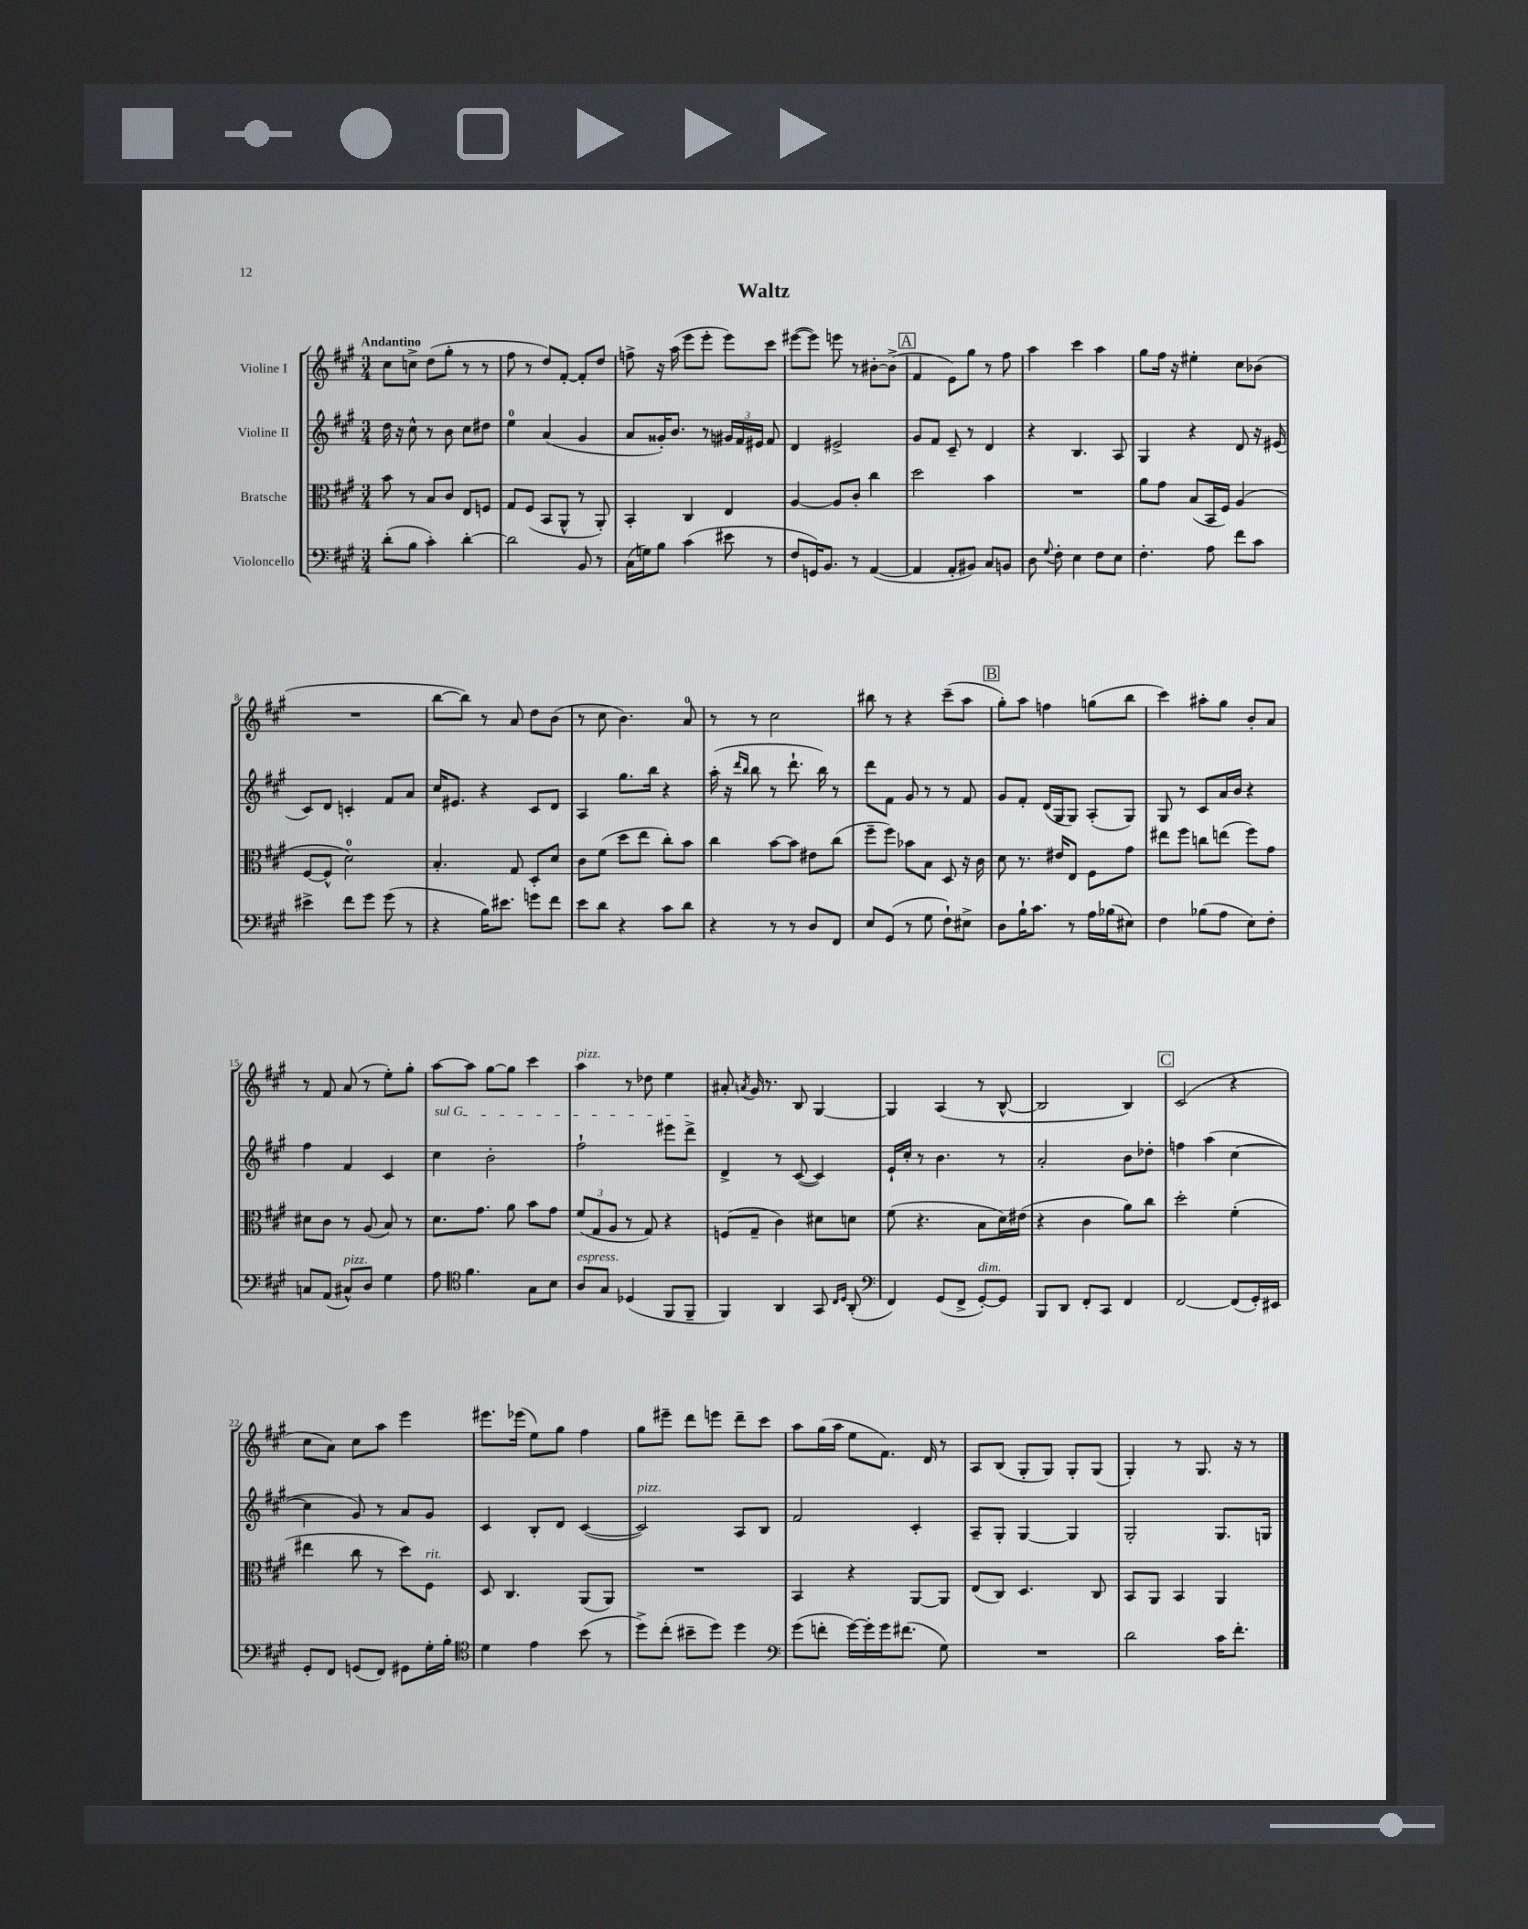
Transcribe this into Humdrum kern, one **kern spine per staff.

**kern	**kern	**kern	**kern
*staff4	*staff3	*staff2	*staff1
*clefF4	*clefC3	*clefG2	*clefG2
*k[f#c#g#]	*k[f#c#g#]	*k[f#c#g#]	*k[f#c#g#]
*M3/4	*M3/4	*M3/4	*M3/4
(8d'	8b	16dd	8cc#
.	.	16r	.
8B	8r	8cc#^^	8cc^
4c#')	8B	8r	(8dd
.	8c#	8b	8gg#'
[4d'	8E	8cc#	8r
.	8F	8dd#	8r
=	=	=	=
2d]	8G#	4ee	8ff#
.	(8F#	.	8r
.	8BB	(4a	8dd)
.	8AA^^	.	[8f#'
8BB	8r	4g#	8f#']
8r	8AA')	.	8dd
=	=	=	=
(16C#	4BB'	8a	8ff^
16G)	.	.	.
8B	.	16g##')	16r
.	.	8.b	(16aa
(4c#	4C#	.	8eee
.	.	8r	8eee'
8e#	4E	24g#	8eee)
.	.	24f#	.
.	.	24e#	.
8r	.	8f#	8ccc#
=	=	=	=
8F#	[4A	4d	([8eee#
16GG)	.	.	8eee#])
8.BB	.	.	.
.	8A]	2e#^	8eee
8r	8c#'	.	8r
([4AA	4cc#	.	[8b#'
.	.	.	(8b#^]
=	=	=	=
4AA]	2dd	8g#	4f#
.	.	8f#	.
8AA'	.	8c#~	8e)
8BB#)	.	8r	8gg#
8C#	4b	4d	8r
8BB	.	.	8ff#
=	=	=	=
8D	2.r	4r	4aa
8qqG#	.	.	.
8F#'	.	.	.
4E	.	4.B	4ccc#
8F#	.	.	4aa
8E	.	8A	.
=	=	=	=
4.F#'	8a	4G#	8gg#
.	8g#	.	16ff#
.	.	.	16r
.	(8B	4r	4ee#'
8A	16BB	.	.
.	16F#)	.	.
8f#	(4A	8d	8cc#
8c#	.	16r	(8b-
.	.	(16e#	.
=	=	=	=
4e#^	[8F#	8c#)	2.r
.	8F#^^]	8d	.
8f#	2d)	4c'	.
8g#	.	.	.
(8g#	.	8f#	.
8r	.	8a	.
=	=	=	=
4r	4.B'	16cc#	[8bb
.	.	8.e#	.
.	.	.	8bb])
16B)	.	4r	8r
8.e#	.	.	.
.	8G#	.	8a
8g	8D'	8c#	8dd
8f#	8d	8d	(8b
=	=	=	=
8e	8c#	4A	8r
8d	(8f#	.	8cc#
4r	8dd	8.gg#	4.b)
.	8ee	.	.
.	.	16bb	.
8c#	8cc#')	4r	.
8d	8b	.	8a
=	=	=	=
4r	4cc#	(16aa'	8r
.	.	16r	.
.	.	16qqddd	.
.	.	16qqbb	.
.	.	8bb	8r
8r	[8b	8r	2cc#
8r	8b]	8.ddd`	.
8D	8e#	.	.
.	.	16bb)	.
8FF#	(8cc#	8r	.
=	=	=	=
8E	8ff#~	8ddd	8bb#
(8GG#	8ff#)	8f#	8r
8r	8b-	8g#	4r
8G#	8B	8r	.
8F#`)	8D	8r	(8ccc#~
8E#^	16r	8f#	8aa
.	16c#	.	.
=	=	=	=
8D	8d	8g#	8gg#')
16B`	8.r	8f#'	8aa
8.c#	.	.	.
.	.	(16d	4ff
.	16e#	16G#	.
8r	8E	8G#)	.
16A	8F#	(8A'	(8gg
(16B-	.	.	.
8E#)	8g#	8G#)	8bb
=	=	=	=
4F#	8ee#	8G#	4ccc#)
.	8ff#	8r	.
(8B-	8cc	8c#	8aa#'
8A	(8ee	16a	8gg#
.	.	16b	.
8E)	8ff#)	4r	8b'
8F#'	8g#	.	8a
=	=	=	=
8C	8d#	4ff#	8r
(8AA	8c#	.	8f#
8C#^^)	8r	4f#	(8a
8D	(8A	.	8r
4G#	8B)	4c#	8ee')
.	8r	.	8gg#'
=	=	=	=
8A	8.d	4cc#	[8aa
*clefC4	*	*	*
4.f#	.	.	8aa]
.	8.g#	.	.
.	.	2b'	[8gg#
.	8a	.	8gg#]
8G#	8b	.	4ccc#
8B	8g#	.	.
=	=	=	=
8A	(12f#	2ff#`	4aa
.	12G#	.	.
8G#	.	.	.
.	12A	.	.
(4D-	8r	.	8r
.	8G#)	.	8dd-
8FF#	4r	8eee#	4ee
8FF#~	.	8ddd^	.
=	=	=	=
4FF#)	(8F	4d^	8a#'
.	.	.	8qa
.	8G#~	.	16g#
.	.	.	8.r
4AA	4c#)	8r	.
.	.	([8c#	8B
8GG#	8d#	4c#])	[4G#
16qqC#	.	.	.
16qqD	.	.	.
(8AA'	8d	.	.
=	=	=	=
*clefF4	*	*	*
4FF#)	(8f#	16e`	4G#]
.	.	16cc#'	.
.	4.r	8r	.
(8GG#	.	4.b	(4A
8FF#^	.	.	.
[8GG#')	8B	.	8r
8GG#]	16d)	8r	[8B^^
.	(16e#	.	.
=	=	=	=
8BBB	4r	2a'	2B]
8DD	.	.	.
8FF#'	4c#	.	.
8CC#	.	.	.
4FF#	8a)	8b	4B)
.	8cc#	8dd-'	.
=	=	=	=
[2FF#	2dd'	4ff	(2c#
.	.	(4aa	.
(8FF#]	(4f#'	[4cc#	4r
16GG#')	.	.	.
16EE#	.	.	.
=	=	=	=
8GG#'	4ee#	4cc#]	8cc#
8FF#	.	.	8a)
(8GG	8cc#	8g#)	8cc#
8FF#)	8r	8r	8aa
8GG#	8dd)	8a	4eee
16G#'	8F#	8g#	.
16B'	.	.	.
=	=	=	=
*clefC4	*	*	*
4d	8D	4c#	8.eee#
.	4.C#	.	.
.	.	.	(16eee-
4e	.	8B'	8ee)
.	.	8d	8gg#
(8b	(8AA	([4c#	4ff#
8r	8AA)	.	.
=	=	=	=
8dd^)	2.r	2c#])	8gg#
(8cc#'	.	.	8eee#~
8b#~	.	.	8ddd
8dd)	.	.	8eee
4dd	.	8A	8ddd~
.	.	8B	8ccc#
=	=	=	=
*clefF4	*	*	*
(8g#	4BB	2f#	8aa
8f'	.	.	(16gg#
.	.	.	16aa
[16g#)	4r	.	8ee
16g#']	.	.	.
16g#	.	.	8.f#)
(8.f#	.	.	.
.	[8AA	4c#'	.
.	.	.	16d
8G#)	8AA]	.	8r
=	=	=	=
2.r	(8E	8A~	8A
.	8C#)	8G#'	(8B
.	4.D	[4G#	8G#'
.	.	.	8G#)
.	.	4G#]	8G#'
.	8C#	.	(8G#
=	=	=	=
2d	8BB	2G#'	4G#')
.	8AA	.	.
.	4BB	.	8r
.	.	.	8.G#
16c#	4AA	8.G#	.
8.f#'	.	.	16r
.	.	.	8r
.	.	16G	.
==	==	==	==
*-	*-	*-	*-
